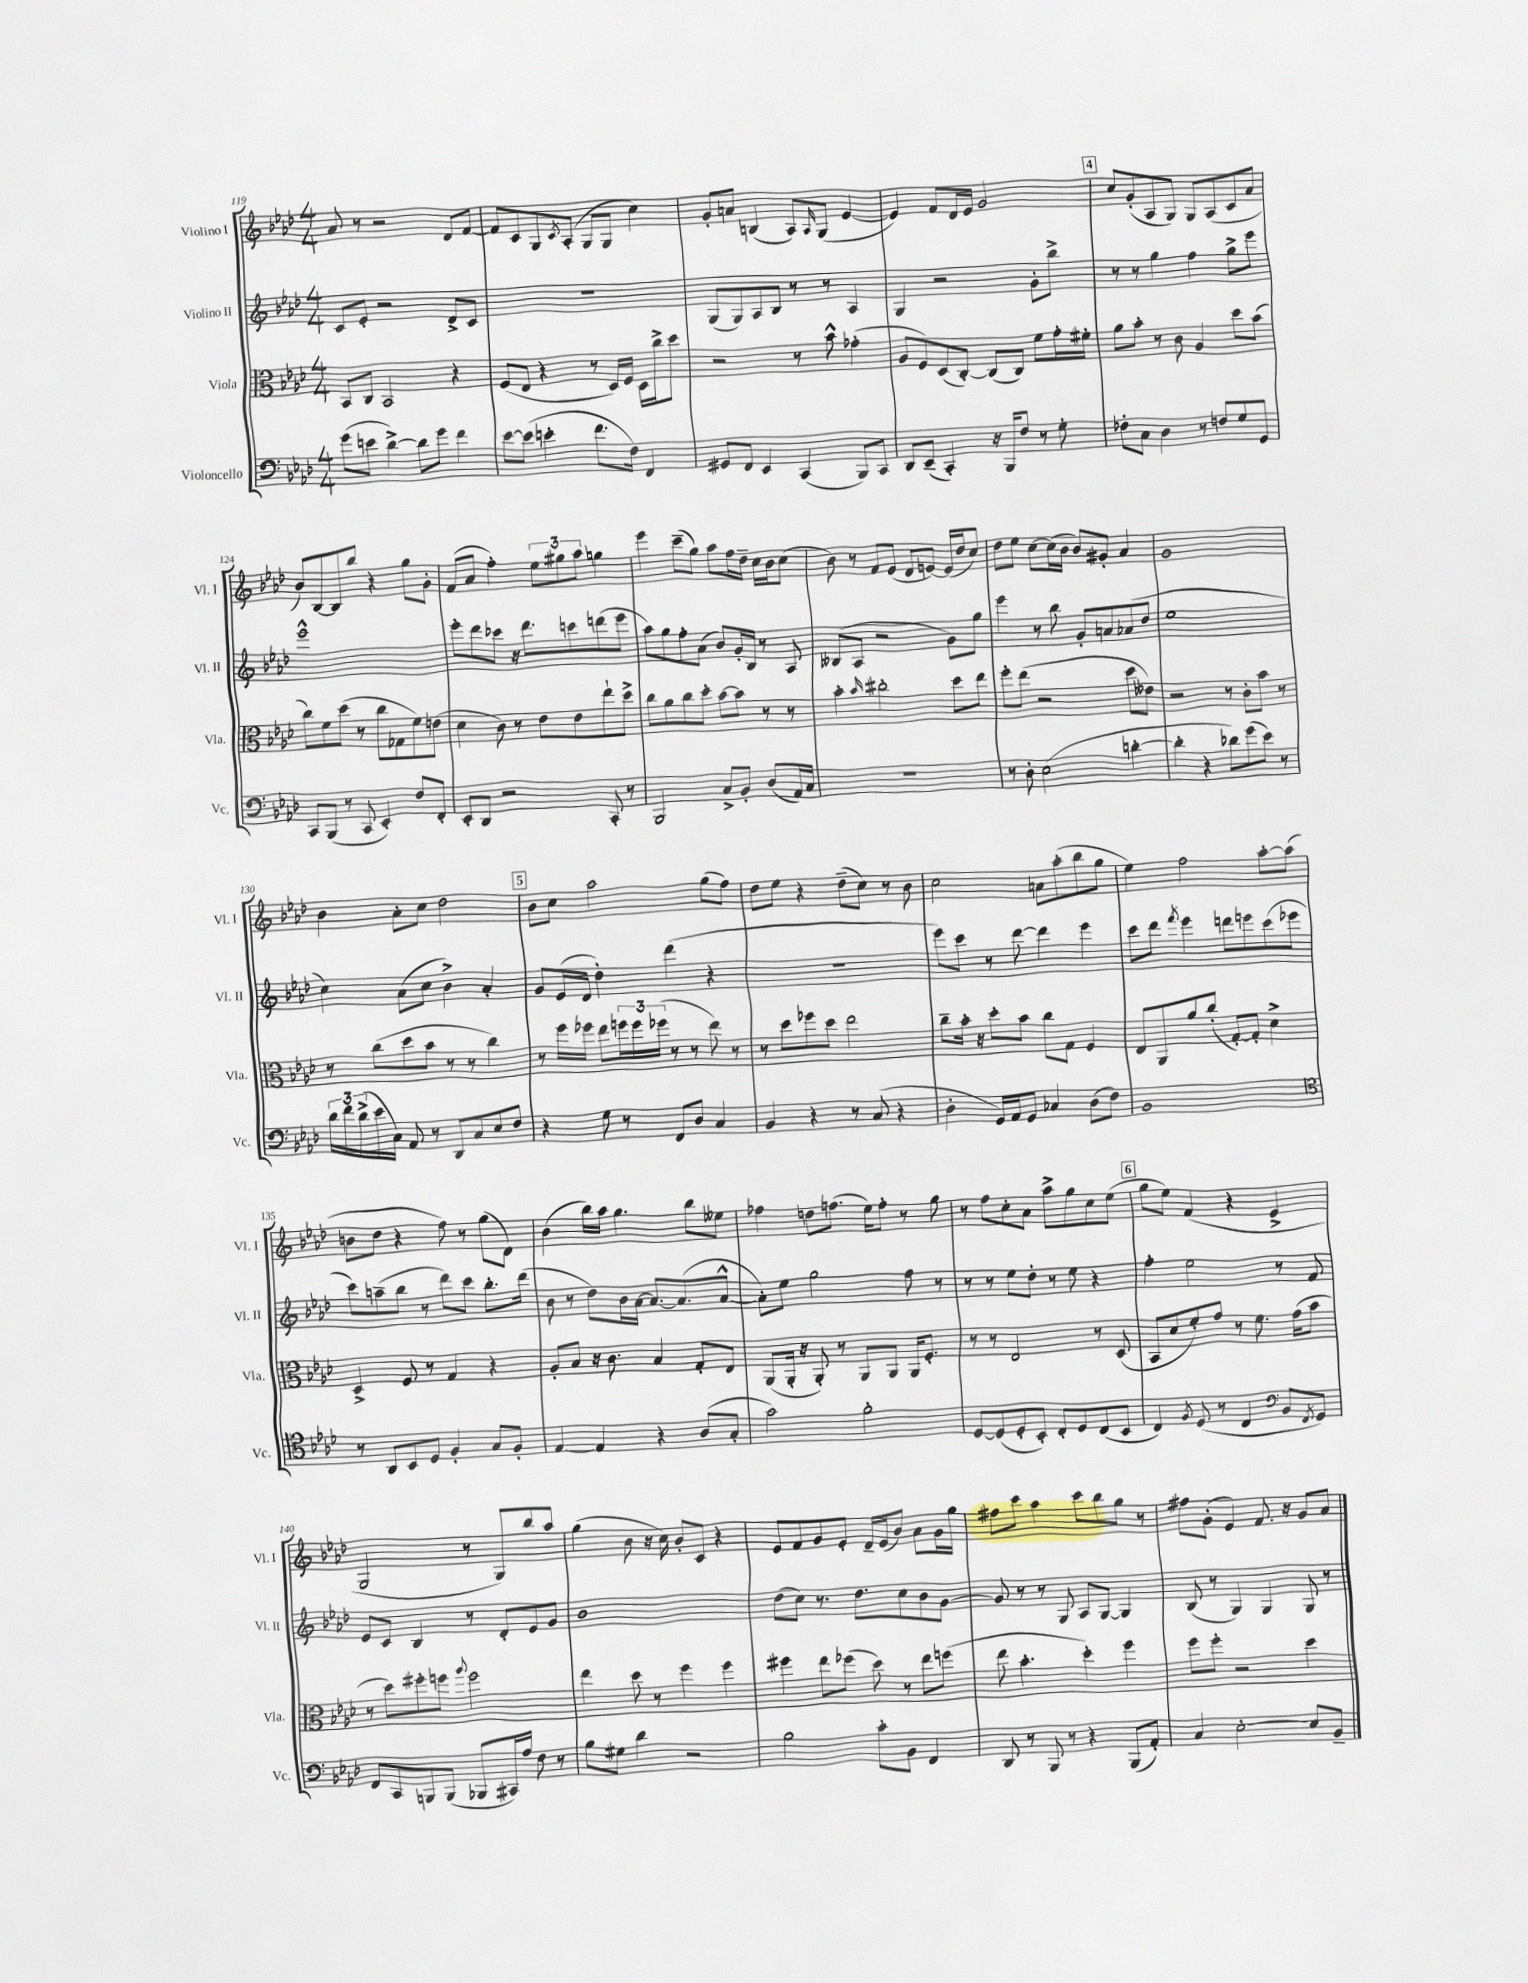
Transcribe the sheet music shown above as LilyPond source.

<<
\new StaffGroup <<
\new Staff = "s0" \with { instrumentName = "Violino I" shortInstrumentName = "Vl. I" } {
    \clef treble \key aes \major \numericTimeSignature \time 4/4
    aes'8 r8 r2 des'8 f'8~ |
    f'8 c'8 g8 \acciaccatura { c'8 } aes8-.( g8 g8 c''4) |
    g'8-. a'8 b4( aes8) \grace { aes16 } g8( ees'4~ |
    ees'4) f'8 des'16 ees'16 g'2 |
    \mark \markup { \box "4" } c''8 g'8-.( aes8 g8) g8 aes8( c'8 aes'8 |
    bes'8) bes8~ bes8 bes''8 r4 g''8 g'8-. |
    f'8( aes'8 f''4-.) \tuplet 3/2 { ees''8 gis''8 aes''8 } g''4 |
    ees'''4 c'''8--( g''8) aes''8 f''16 des''16-- c''16 bes'16 c''8( |
    bes'8) r8 f'8 ees'8( des'8 e'8~) e'16( des''16 c''8) |
    des''8 ees''8 c''8~ c''16( bes'16 bes'8) gis'8-. aes'4 |
    g'1 |
    bes'4 aes'8-. c''8 des''2 |
    \mark \markup { \box "5" } bes'8 c''8 aes''2 g''8( f''8) |
    des''8 ees''8 r4 des''8--( c''8) r8 bes'8 |
    c''2 a'8 aes''8-.( bes''8 g''8 |
    ees''4) f''2 aes''8~-. aes''8( |
    b'8 des''8 r4 f''8) r8 g''8( des'8) |
    bes'4( bes''16) aes''16 g''4. bes''8 eeses''8 |
    fes''4 d''8 f''8.( ees''16) f''8-. r8 g''8 |
    r8 f''8 c''8-. aes'8 aes''8-> g''8 c''8 ees''8( |
    \mark \markup { \box "6" } g''8 ees''8) f'4( r4 ees'4-> |
    g2 r8 g8) bes''8 aes''8 |
    g''4( bes'8 r16 c''16) bes'8-. c'8 r4 |
    ees'8 f'8 g'8 ees'8-. des'16-- ees'16( bes'8) aes'8 g'16 g''16 |
    fis''8 c'''8 aes''4 c'''8 bes''8 g''8 r8 |
    fis''8 g'8-.( ees'4) f'8. r16 g'8 aes'8 \bar "|." |
}
\new Staff = "s1" \with { instrumentName = "Violino II" shortInstrumentName = "Vl. II" } {
    \clef treble \key aes \major \numericTimeSignature \time 4/4
    c'8 ees'8-. r2 des'8-> c'8 |
    R1 |
    g8( g8) aes8 bes8 r8 r8 aes4 |
    g4 r2 g'8-. bes''8-> |
    \mark \markup { \box "4" } r8 r8 g''4 f''4 g''8-> ees'''8 |
    ees'''1-^ |
    ees'''8-. des'''8 ces'''8 r16 des'''8. c'''8 d'''8( ees'''8 |
    aes''8) g''8 f''8-. aes'8( bes'8) g'16-. bes16 r8 aes8 |
    beses8( aes8 r2 g'8) g''8 |
    ees'''4 r8 bes''8 g'8-. a'8 aes'8( des''8 |
    ees''1 |
    c''4) aes'8( c''8 bes'4->) aes'4-. |
    \mark \markup { \box "5" } g'8 ees'16( des'16 des''4-.) des'''4( r4 |
    R1 |
    ees'''8) c'''8 r8 des'''8~ des'''4 ees'''4 |
    c'''8 des'''8 \acciaccatura { f'''8 } ees'''4 d'''8 e'''8 c'''8( ees'''8 |
    c'''8) a''8--( bes''8 r8 des'''8) c'''8 bes''8.-. des'''16( |
    bes'8 r8 des''8) bes'16 aes'16~ aes'8.~ aes'8.( aes'8~-^ |
    aes'8-.) ees''8 g''2 f''8 r8 |
    r8 r8 ees''8 des''8-. r8 ees''8 r4 |
    \mark \markup { \box "6" } f''4-. ees''2 r8 f'8 |
    ees'8 c'8 bes4 r8 des'8-. ees'8 g'8 |
    bes'1 |
    des''8( c''8) r8. des''8. c''8 bes'8 g'8~ |
    g'8 r8 r8 g8 aes8 g8~ g4 |
    bes8( r8 g4) g4 g8 r8 \bar "|." |
}
\new Staff = "s2" \with { instrumentName = "Viola" shortInstrumentName = "Vla." } {
    \clef alto \key aes \major \numericTimeSignature \time 4/4
    bes,8 c8 bes,2 r4 |
    f8( ees8 r4 r8 des16) f16 des16 c''16-> des''8 |
    r2 r8 bes'8-^ ges'4-.( |
    aes8 f8) des8( c8~-.) c8( c8) f'8 g'16-. fis'16-. |
    \mark \markup { \box "4" } aes'8 bes'8-. r8 c'8 aes4 des''8 bes'8( |
    c''8) f'8 des''8( r8 c''8 ges8 f'8) e'8( |
    des'4 c'8) r8 ees'8 ees'8 ees''8-! des''8-> |
    c''8 aes'8 c''8 des''8-. bes'8~ bes'8 r8 r8 |
    bes'4-. \grace { bes'16 } cis''2-. des''8 ees''8 |
    f''8-. ees''8( r2 des''8 eeses'8) |
    r2 r8 c'8-. bes'8 r8 |
    r8 c''8( des''8 bes'8 r8 r8 c''4) |
    \mark \markup { \box "5" } r8 f''16 fes''16 ees''8 \tuplet 3/2 { f''16 f''16 fes''16( } r8 r8 ees''8) r8 |
    r8 des''8 fes''8 des''8 ees''2 |
    c''8-- bes'16-. r16 des''8-. bes'8 c''8 g8 f4 |
    ees8 aes,8 aes'8 c''8-.( g8~-.) g8-. des'4-> |
    des4-> f8 r8 g4 r4 |
    aes8-. bes8 r16 c'8. bes4 g8-. ees8 |
    aes,8( aes,16-. r16 aes,8-.) r8 aes,8 aes,8 aes,16 f8.-. |
    r8 r8 ees2 r8 des8( |
    \mark \markup { \box "6" } bes,8 des'8 f'8-.) g'8 r8 f'8. g'16( bes'8 |
    r8 des''8) fis''8-. f''8 \appoggiatura { aes''8 } f''2 |
    ees''4 des''8 r8 f''4 f''4 |
    fis''4 ees''8 fes''8( des''8) r8 ees''8 f''8( |
    ees''8 bes'4.-. des''4-.) f''4 |
    f''8 f''8-. r2 des''4 \bar "|." |
}
\new Staff = "s3" \with { instrumentName = "Violoncello" shortInstrumentName = "Vc." } {
    \clef bass \key aes \major \numericTimeSignature \time 4/4
    g'8( e'8 des'4~->) des'8 g'8 f'4 |
    ees'8~ ees'8( e'4-. f'8. f16) f,4 |
    gis,8 f,8 ees,4 c,4( bes,,8) c,8 |
    des,8 ees,8--( c,4-.) r16 bes,,16 f8 r8 g8-. |
    \mark \markup { \box "4" } fes8-. c8 des4 r8 f8 g8 g,8 |
    c,8 bes,,8( r8 c,8 ees,4-.) f8 f,8-. |
    ees,8-. des,8 r2 c,8-. r8 |
    bes,,2 c8-> bes,8-. des8( aes,16) c16 |
    R1 |
    r8 des8-. ees2( d'4~-. |
    d'4-. r4 des'8) g'8( ees'8) r8 |
    \tuplet 3/2 { des'16 f'16 des'16->( } ees'16 c16) aes,8 r8 des,8 c8 ees8 f8 |
    \mark \markup { \box "5" } r4 g8 r8 f,8 des8 c4 |
    bes,4 r4 r8 c8( r4 |
    des4-. g,16) aes,16 g,8 ces4 des8( f8) |
    bes,1 |
    \clef tenor r8 aes,8 bes,8 des8 f4-. g8 f8-. |
    ees4~ ees4 r4 aes8( g8-. |
    g'2) f'2-. |
    des8~ des8( des8-. bes,8-.) c8-. des8 c8( bes,8 |
    \mark \markup { \box "6" } c4) \acciaccatura { f8 } des8( r8 c4 \clef bass bes,8 \acciaccatura { f,8 } g,8) |
    f,8 c,8 b,,8 b,,8( bes,,8 cis,16) aes16 f8 r8 |
    bes8 gis8 des'4 r2 |
    bes2 c'8-. bes,8 f,4 |
    des,8 r8 bes,,8 r8 r4 bes,,8( aes,8-.) |
    c4 ees2~-. ees8 bes,8-- \bar "|." |
}
>>
>>
\layout { \context { \Score currentBarNumber = #119 } }
